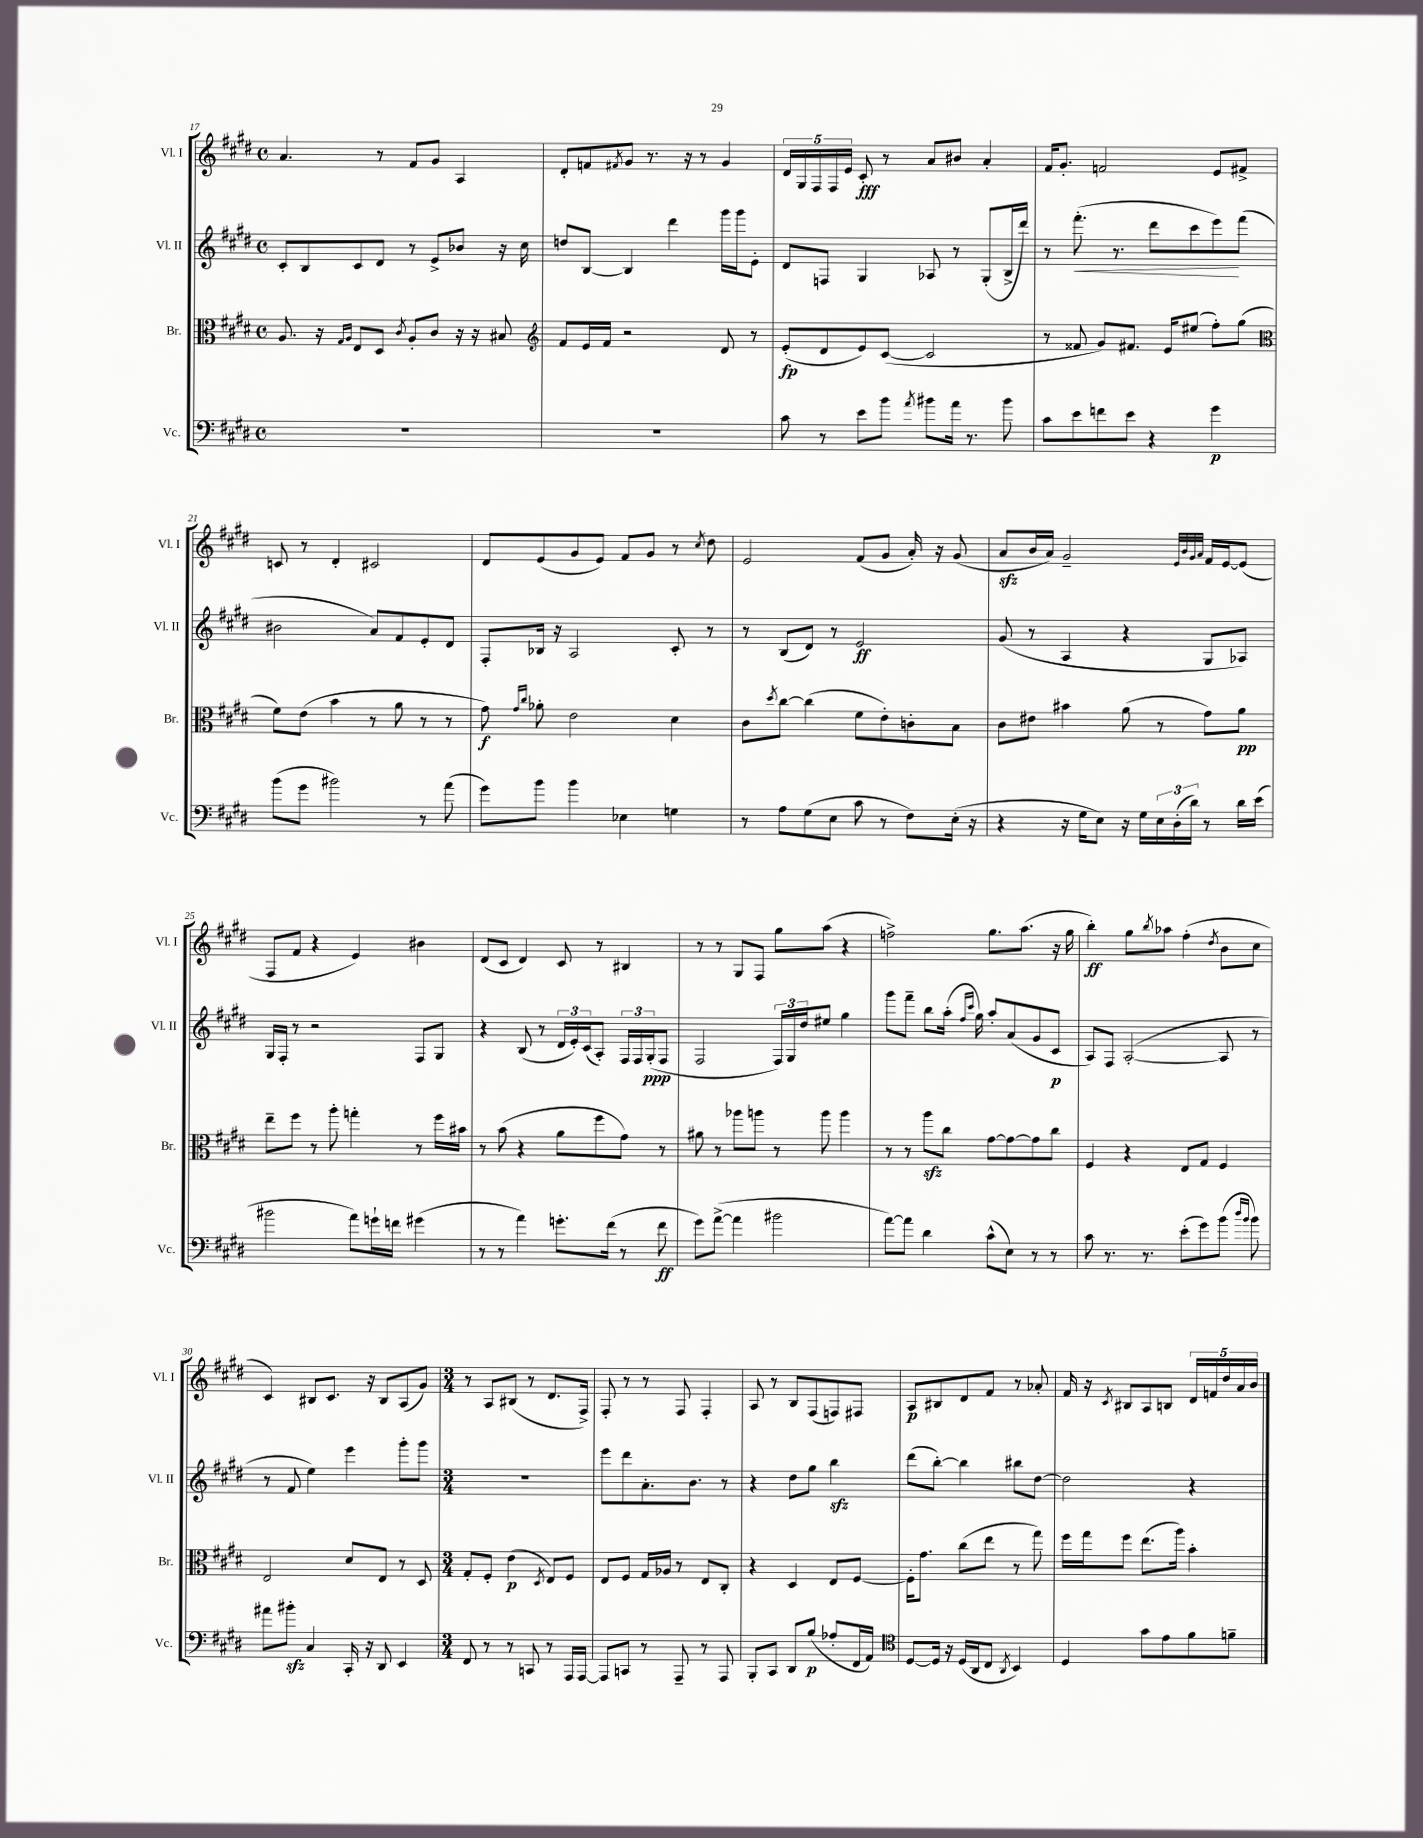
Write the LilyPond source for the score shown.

<<
\new StaffGroup <<
\new Staff = "s0" \with { instrumentName = "Vl. I" shortInstrumentName = "Vl. I" } {
    \clef treble \key e \major \defaultTimeSignature \time 4/4
    a'4. r8 fis'8 gis'8 a4 |
    dis'8-. f'8 \acciaccatura { fis'8 } gis'8 r8. r16 r8 gis'4 |
    \tuplet 5/4 { dis'16 gis16 fis16 fis16 e'16 } cis'8-.\fff r8 a'8 bis'8 a'4-. |
    fis'16 gis'8.-. f'2 e'8 fis'8-> |
    c'8 r8 dis'4-. cis'2 |
    dis'8 e'8( gis'8 e'8) fis'8 gis'8 r8 \acciaccatura { cis''8 } dis''8 |
    e'2 fis'8( gis'8 a'16-.) r16 gis'8( |
    a'8\sfz b'16 a'16) gis'2-- \grace { e'32 b'32 gis'32 a'32 } fis'16 e'16~ e'8( |
    fis8 fis'8 r4 e'4) bis'4 |
    dis'8( cis'8 dis'4) cis'8 r8 bis4 |
    r8 r8 gis8 fis8 gis''8 a''8( r4 |
    f''2->) gis''8. a''8.( r16 gis''16 |
    b''4-.\ff) gis''8 \acciaccatura { b''8 } aes''8 fis''4-.( \acciaccatura { dis''8 } b'8 cis''8 |
    cis'4) bis8 cis'8. r16 bis8 a8( gis'8) |
    \numericTimeSignature \time 3/4 r8 a8 bis8( r8 dis'8. fis16->) |
    fis8-. r8 r8 fis8 fis4-. |
    a8 r8 b8 fis8( f8) fis8 |
    a8\p bis8 dis'8 fis'8 r8 aes'8-. |
    fis'16 r16 \acciaccatura { cis'8 } bis8 a8 b8 \tuplet 5/4 { dis'16 f'16 dis''16 a'16 b'16 } \bar "|." |
}
\new Staff = "s1" \with { instrumentName = "Vl. II" shortInstrumentName = "Vl. II" } {
    \clef treble \key e \major \defaultTimeSignature \time 4/4
    cis'8-. b8 cis'8 dis'8 r8 e'8-> bes'8 r16 cis''16 |
    d''8 b8~ b4 dis'''4 gis'''16 gis'''16 e'8-. |
    dis'8 f8 gis4 aes8 r8 gis8-.( b16-> dis'''16) |
    r8 fis'''8.-.\<( r8. dis'''8 cis'''8 e'''8\!) fis'''8( |
    bis'2 a'8) fis'8 e'8-. dis'8 |
    fis8-. bes16 r16 a2 cis'8-. r8 |
    r8 b8( dis'8) r8 e'2\ff |
    gis'8( r8 a4 r4 gis8 aes8) |
    gis16 fis16-. r8 r2 fis8 gis8 |
    r4 b8( r8 \tuplet 3/2 { dis'16 e'16-.) cis'16( } a8-.) \tuplet 3/2 { fis16 fis16 gis16-.\ppp( } fis8 |
    fis2 \tuplet 3/2 { fis16) gis16 dis''16 } eis''8 gis''4 |
    gis'''8 fis'''8-- b''8 a''16-.( \grace { fis''16 cis'''16 } gis''16) a''8-. a'8( gis'8 cis'8\p |
    a8) fis8 a2~-.( a8 r8 |
    r8 fis'8 e''4) e'''4 gis'''8-. gis'''8 |
    \numericTimeSignature \time 3/4 R2. |
    e'''8 dis'''8 a'8.-. b'8. r8 |
    r4 dis''8 gis''8 b''4\sfz |
    dis'''8( b''8~-.) b''4 bis''8 dis''8~ |
    dis''2 r4 \bar "|." |
}
\new Staff = "s2" \with { instrumentName = "Br." shortInstrumentName = "Br." } {
    \clef alto \key e \major \defaultTimeSignature \time 4/4
    a8. r16 \grace { gis16 a16 } e8 dis8 \acciaccatura { cis'8 } a8-. cis'8 r16 r16 bis8 |
    \clef treble fis'8 e'16 fis'16 r2 dis'8 r8 |
    e'8-.\fp( dis'8 e'8) cis'8~( cis'2 |
    r8 fisis'8 gis'8) fis'8. e'16 eis''8( fis''8-.) gis''8( |
    \clef alto fis'8) e'8( b'4 r8 a'8 r8 r8 |
    gis'8\f) \grace { gis'16 cis''16 } aes'8-. e'2 dis'4 |
    cis'8 \acciaccatura { dis''8 } cis''8~ cis''4( fis'8 e'8-.) c'8-. b8 |
    cis'8 eis'8 bis'4 a'8( r8 gis'8) a'8\pp |
    e''8-- fis''8 r8 a''8-. g''4-. r8 fis''16 bis'16 |
    r8 b'8( r4 a'8 fis''8 gis'8) r8 |
    ais'8 r8 aes''8 a''8 r8 a''8 a''4 |
    r8 r8 a''8\sfz cis''8 gis'8~ gis'8~ gis'8 cis''8 |
    fis4 r4 e8 gis8 fis4 |
    e2 dis'8 e8 r8 dis8 |
    \numericTimeSignature \time 3/4 gis8-. fis8-. e'4\p( \acciaccatura { dis8 } e8) fis8 |
    e8 fis8 gis16 aes16 r8 e8 cis8-. |
    r4 dis4 e8 fis8~ |
    fis16-. gis'8. cis''8( e''8 r8 gis''8) |
    fis''16 gis''16 fis''8 e''8.( a''16) b'4-. \bar "|." |
}
\new Staff = "s3" \with { instrumentName = "Vc." shortInstrumentName = "Vc." } {
    \clef bass \key e \major \defaultTimeSignature \time 4/4
    R1 |
    R1 |
    cis'8 r8 e'8 b'8 \acciaccatura { a'8 } bis'8 a'16 r8. bis'8 |
    cis'8 e'8 f'8 e'8 r4 gis'4\p |
    b'8( gis'8 bis'2) r8 a'8( |
    gis'8) b'8 b'4 ees4 g4 |
    r8 a8 gis8( e8 cis'8 r8 fis8) e16-.( r16 |
    r4 r16 gis16 e8) r16 gis16 \tuplet 3/2 { e16 dis16-.( dis'16) } r8 dis'16 e'16( |
    bis'2 a'8) g'16-! f'16 gis'4( |
    r8 r8 a'4) g'8.-. fis'16( r8 fis'8\ff |
    gis'8) a'8~->( a'4 bis'2 |
    a'8~) a'8 dis'4 cis'8-^( e8) r8 r8 |
    cis'8 r8. r8. e'8-.( gis'8) b'8( \grace { dis''16 b'16 } b'8) |
    ais'8 bis'8-.\sfz cis4 cis,16-. r16 dis,8 e,4 |
    \numericTimeSignature \time 3/4 fis,8 r8 r8 c,8 r8 a,,16 a,,16~ |
    a,,8 c,8 r8 a,,8-- r8 a,,8 |
    b,,8-. cis,8 dis,8 b8\p( aes8-. fis,16 a,16) |
    \clef tenor dis8~ dis16 r16 dis16( a,16 cis8 \acciaccatura { a,8 } b,4) |
    dis4 gis'8 e'8 fis'8 f'8-- \bar "|." |
}
>>
>>
\layout { \context { \Score currentBarNumber = #17 } }
